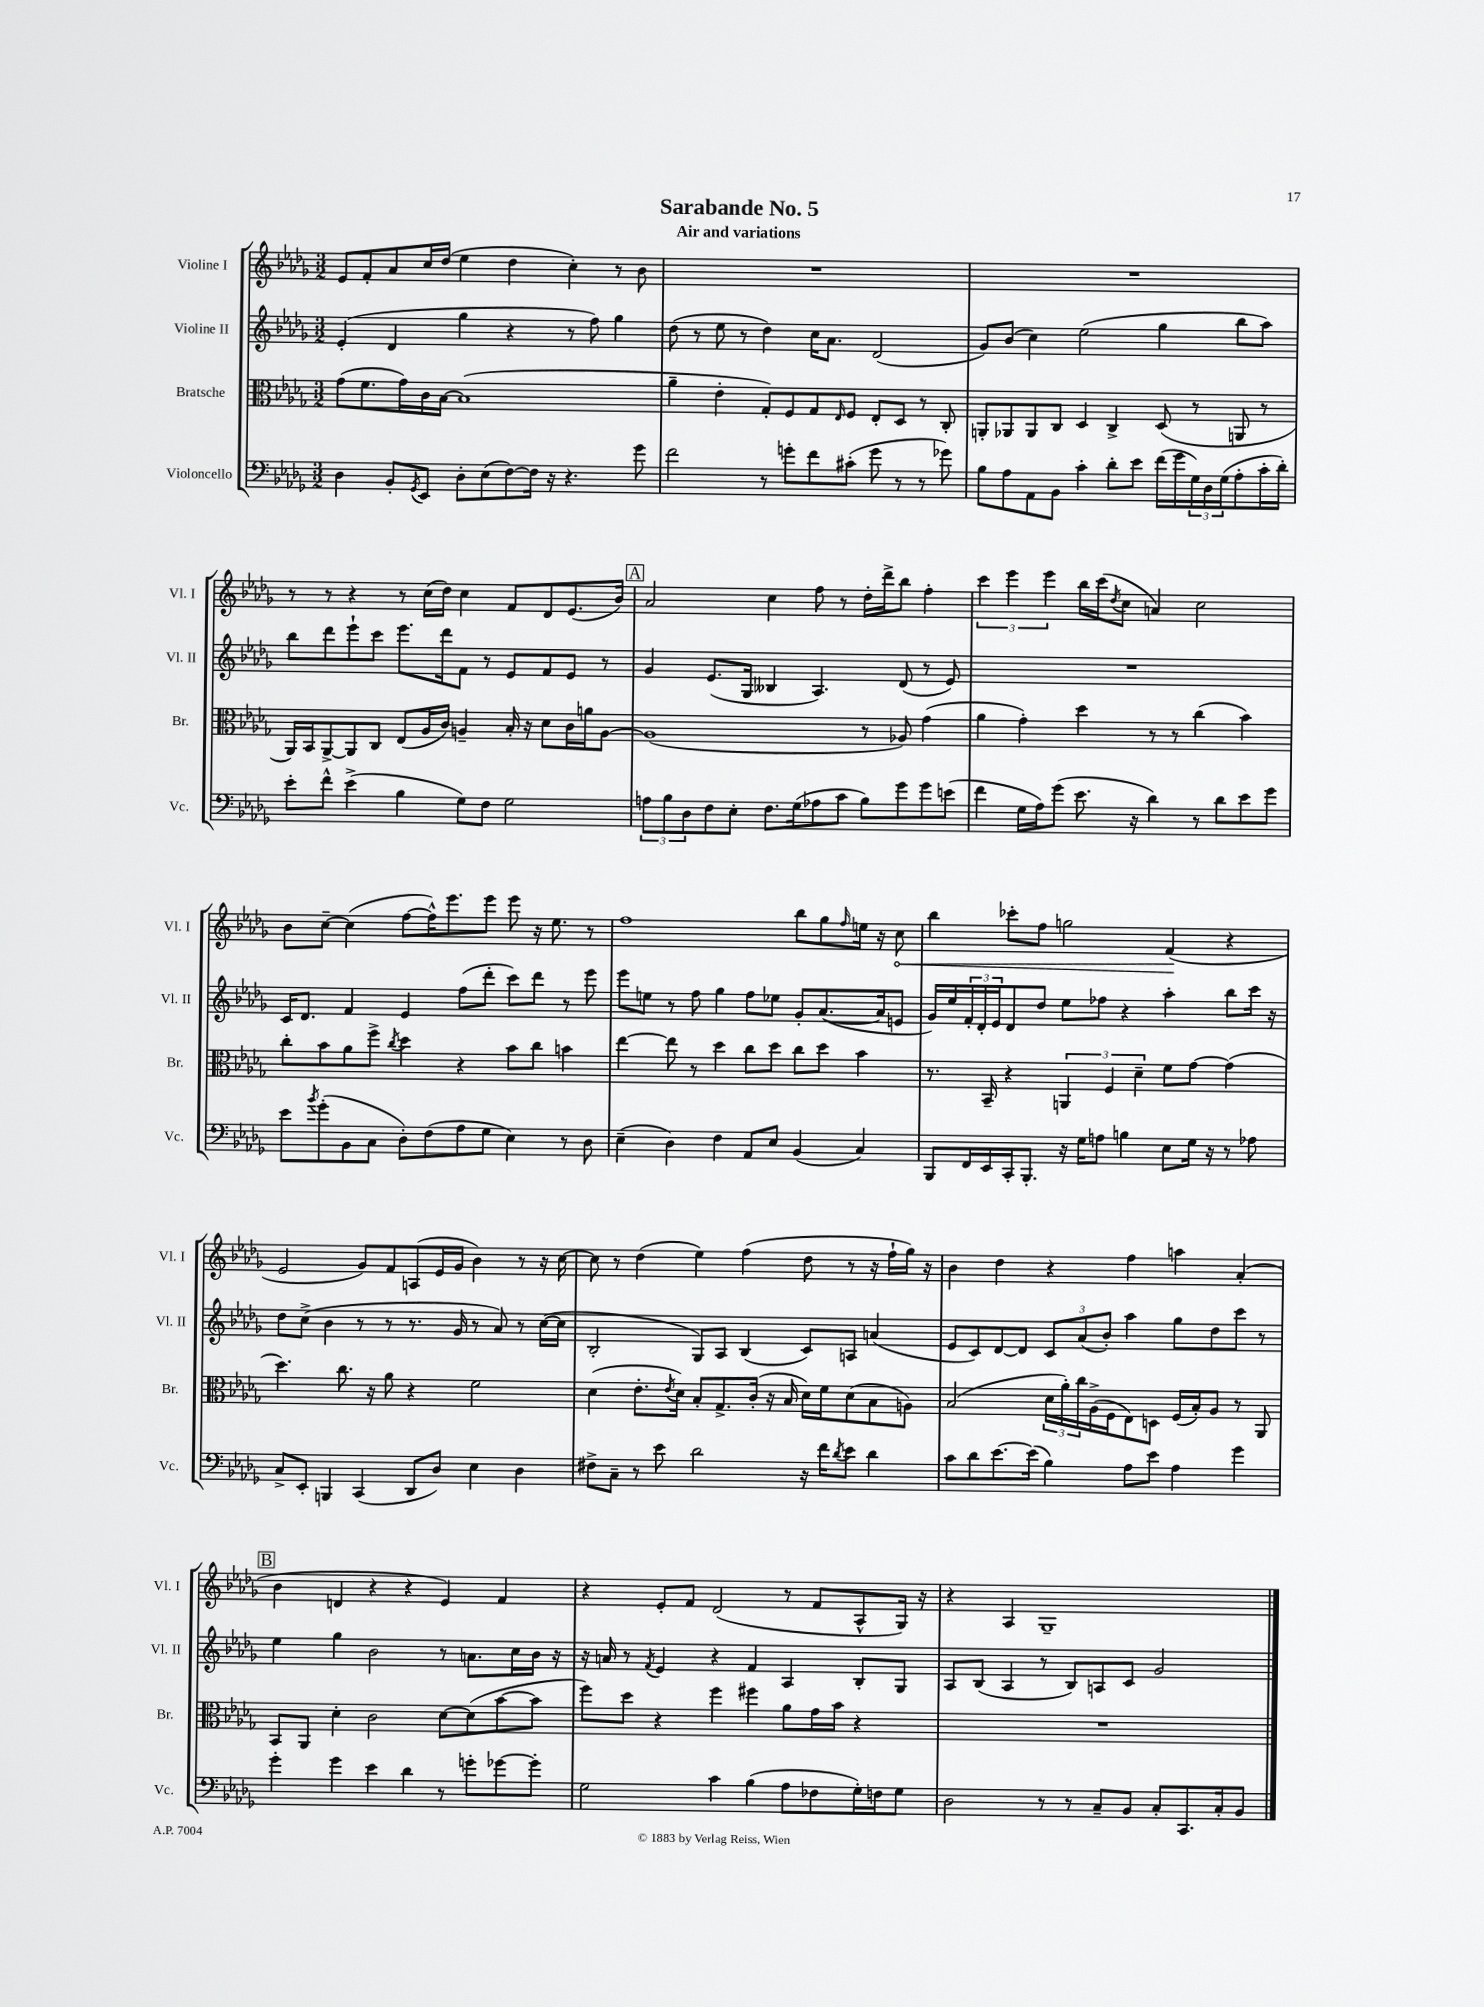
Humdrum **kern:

**kern	**kern	**kern	**kern
*staff4	*staff3	*staff2	*staff1
*clefF4	*clefC3	*clefG2	*clefG2
*k[b-e-a-d-g-]	*k[b-e-a-d-g-]	*k[b-e-a-d-g-]	*k[b-e-a-d-g-]
*M3/2	*M3/2	*M3/2	*M3/2
4D-	(8g-	(4e-'	8e-
.	8.f	.	8f'
8BB-'	.	4d-	8a-
.	16g-)	.	.
8qGG-	.	.	.
8EE-	16c	.	16cc
.	[16B-	.	(16dd-
8D-'	(1B-]	4gg-	4ee-
(8E-	.	.	.
[8F)	.	4r	4dd-
16F]	.	.	.
16r	.	.	.
4.r	.	8r	4cc')
.	.	8ff)	.
.	.	4gg-	8r
8g-	.	.	8b-
=	=	=	=
2f	4a-~	(8dd-	1.r
.	.	8r	.
.	4e-'	8ee-	.
.	.	8r	.
8r	8G-')	4dd-)	.
8g'	8F	.	.
8f	8G-	16cc	.
.	.	8.a-	.
.	16qqE-	.	.
(8c#'	8F	.	.
8g	8E-'	(2d-	.
8r	8D-	.	.
8r	8r	.	.
8g-)	8C'	.	.
=	=	=	=
8B-	8AA'	8g-)	1.r
8A-	8AA-	(8b-	.
8AA-	8AA-	4cc)	.
8BB-	8C	.	.
4c'	4D-	(2ee-	.
8d-'	4C^	.	.
8e-	.	.	.
(16f	(8D-	4gg-	.
16g-	.	.	.
24G-)	8r	.	.
24D-	.	.	.
(24G-	.	.	.
8A-'	8AA	8bb-	.
16c'	8r	8aa-)	.
16d-')	.	.	.
=	=	=	=
8e-'	16AA-)	8bb-	8r
.	16BB-	.	.
8f^^	[8AA-^	8ddd-	8r
(4e-^	8AA-]	8eee-`	4r
.	8C	8ccc	.
4B-	(8E-	8.eee-	8r
.	16A-	.	(16cc
.	16c)	16ddd-	16dd-)
8G-)	4A~	8f	4cc
8F	.	8r	.
2G-	16B-'	8e-	8f
.	16r	.	.
.	8d-	8f	8d-
.	16c	8e-	(8.e-
.	16a	.	.
.	[8A	8r	.
.	.	.	16b-)
=	=	=	=
12A	(1A]	4g-	2a-
12B-	.	.	.
12D-	.	.	.
8F	.	(8.e-	.
8E-'	.	.	.
.	.	16G-	.
8.F	.	4B--	4cc
(16G-	.	.	.
8A-	.	4.A-)	8ff
8c	.	.	8r
8B-)	8r	.	16dd-'
.	.	.	16ddd-^
8g-	8A-)	(8d-	8bb-
8g-	(4g-	8r	4ff'
(8e	.	8e-)	.
=	=	=	=
4f	4a-	1.r	6ccc
.	.	.	6eee-
16G-	4g-')	.	.
16A-)	.	.	.
.	.	.	6eee-
(8g-	.	.	.
8.e-	4dd-	.	16bb-
.	.	.	(16ccc
.	.	.	8qdd-
.	.	.	8cc
16r	.	.	.
4d-)	8r	.	4a)
.	8r	.	.
8r	(4cc	.	2cc
8d-	.	.	.
8e-	4b-)	.	.
8g-	.	.	.
=	=	=	=
8e-	8cc'	16c	8b-
.	.	8.d-	.
8qb-	.	.	.
(8g-'	8b-	.	[8cc~
8BB-	8a-	4f	(4cc]
8C	8ff^	.	.
.	8qcc	.	.
8D-')	4dd-	4e-	[8ff
(8F	.	.	16ff^^])
.	.	.	8.eee-
8A-	4r	(8ff	.
8G-	.	8ddd-'	8eee-
4E-)	8b-	8ccc)	8eee-
.	8cc	8ddd-	16r
.	.	.	8.ee-
8r	4b	8r	.
8D-	.	8eee-	8r
=	=	=	=
(4E-~	[4ee-	8eee-	1ff
.	.	8ee	.
4D-)	8ee-]	8r	.
.	8r	8ff	.
4F	4dd-	4gg-	.
8AA-	8cc	8ff	.
8E-	8dd-	8ee-	.
(4BB-	8cc	8g-'	8bb-
.	8dd-	([8.a-	8gg-
.	.	.	16qqff
4C)	4b-	.	16ee
.	.	16a-]	16r
.	.	8e	8cc
=	=	=	=
8BBB-	8.r	16g-)	4bb-
.	.	16ee-	.
16FF	.	24f'	.
.	.	24d-'	.
16EE-	16BB-~	.	.
.	.	24e-	.
16CC'	4r	8d-	8ccc-'
8.BBB-'	.	.	.
.	.	8dd-	8ff
16r	6AA	8ee-	2gg
16G-	.	.	.
8A	.	8ff-	.
.	6F	.	.
4B	.	4r	.
.	6d-~	.	.
8E-	8f	4aa-'	(4f
16G-	[8g-	.	.
16r	.	.	.
8r	(4g-]	8bb-	4r
8A-	.	16ccc	.
.	.	16r	.
=	=	=	=
8C^	4.dd-)	8dd-	2e-
8EE-'	.	(8cc^	.
4BBB	.	4b-	.
.	8.cc	.	.
(4CC	.	8r	8g-)
.	16r	.	.
.	8a-	8r	8f
8DD-	4r	8.r	(8A
8D-)	.	.	16e-
.	.	16g-	16g-
4E-	2f	8r	4b-)
.	.	8a-)	.
4D-	.	8r	8r
.	.	([16cc	16r
.	.	16cc]	[16cc
=	=	=	=
8F#^	(4d-	2B-'	8cc]
8C~	.	.	8r
8r	8.e-'	.	(4dd-
8e-	.	.	.
.	8qe-	.	.
.	16d-)	.	.
2d-	8B-'	8G-)	4ee-)
.	8.G-^	8A-	.
.	.	(4B-	(4ff
.	(16c'	.	.
.	16r	.	.
.	16B-	.	.
16r	16d-)	8c)	8dd-
16f	16f	.	.
8qd-	.	.	.
8e-	(8d-	8A	8r
4d-	8B-	(4a	16r
.	.	.	16ff`
.	8A)	.	16gg-)
.	.	.	16r
=	=	=	=
8c	(2B-	8e-	4b-
8d-	.	8c)	.
[8.e-	.	[8d-	4dd-
.	.	8d-]	.
(16e-]	.	.	.
4B-)	24d-	12c	4r
.	24a-')	.	.
.	24cc	(12a-	.
.	(16A-^	.	.
.	.	12b-')	.
.	16F	.	.
8A-	8E-)	4aa-	4ff
8e-	8D	.	.
4A-	(16F	8gg-	4aa
.	16B-')	.	.
.	8A-	8dd-	.
4g-	8r	8ccc	(4a-'
.	8AA-	8r	.
=	=	=	=
4g-'	8BB-	4ee-	4b-
.	8AA-	.	.
4g-	4d-'	4gg-	4d
4e-	2c	2b-	4r
4d-	.	.	4r
8r	[8d-	8r	4e-)
8g'	(8d-]	8.a	.
[8g-	[8b-	.	4f
.	.	16cc	.
8g-']	8b-]	16b-	.
.	.	16r	.
=	=	=	=
2G-	8ff)	16r	4r
.	.	16a	.
.	8dd-	8r	.
.	.	8qf	.
.	4r	4e-	8e-'
.	.	.	8f
4c	4ff	4r	(2d-
(4B-	4ff#	4f	.
8A-	8a-	4A-	8r
8F-	16g-	.	8f
.	16b-	.	.
16G-')	4r	8B-'	8A-^^
16F	.	.	.
8G-	.	8G-	16G-)
.	.	.	16r
=	=	=	=
2D-	1.r	8A-	4r
.	.	(8B-	.
.	.	4A-	4A-
8r	.	8r	1G-~
8r	.	8B-)	.
8C~	.	8A	.
8BB-	.	8c	.
8C'	.	2g-	.
8.CC	.	.	.
16C'	.	.	.
8BB-	.	.	.
==	==	==	==
*-	*-	*-	*-
